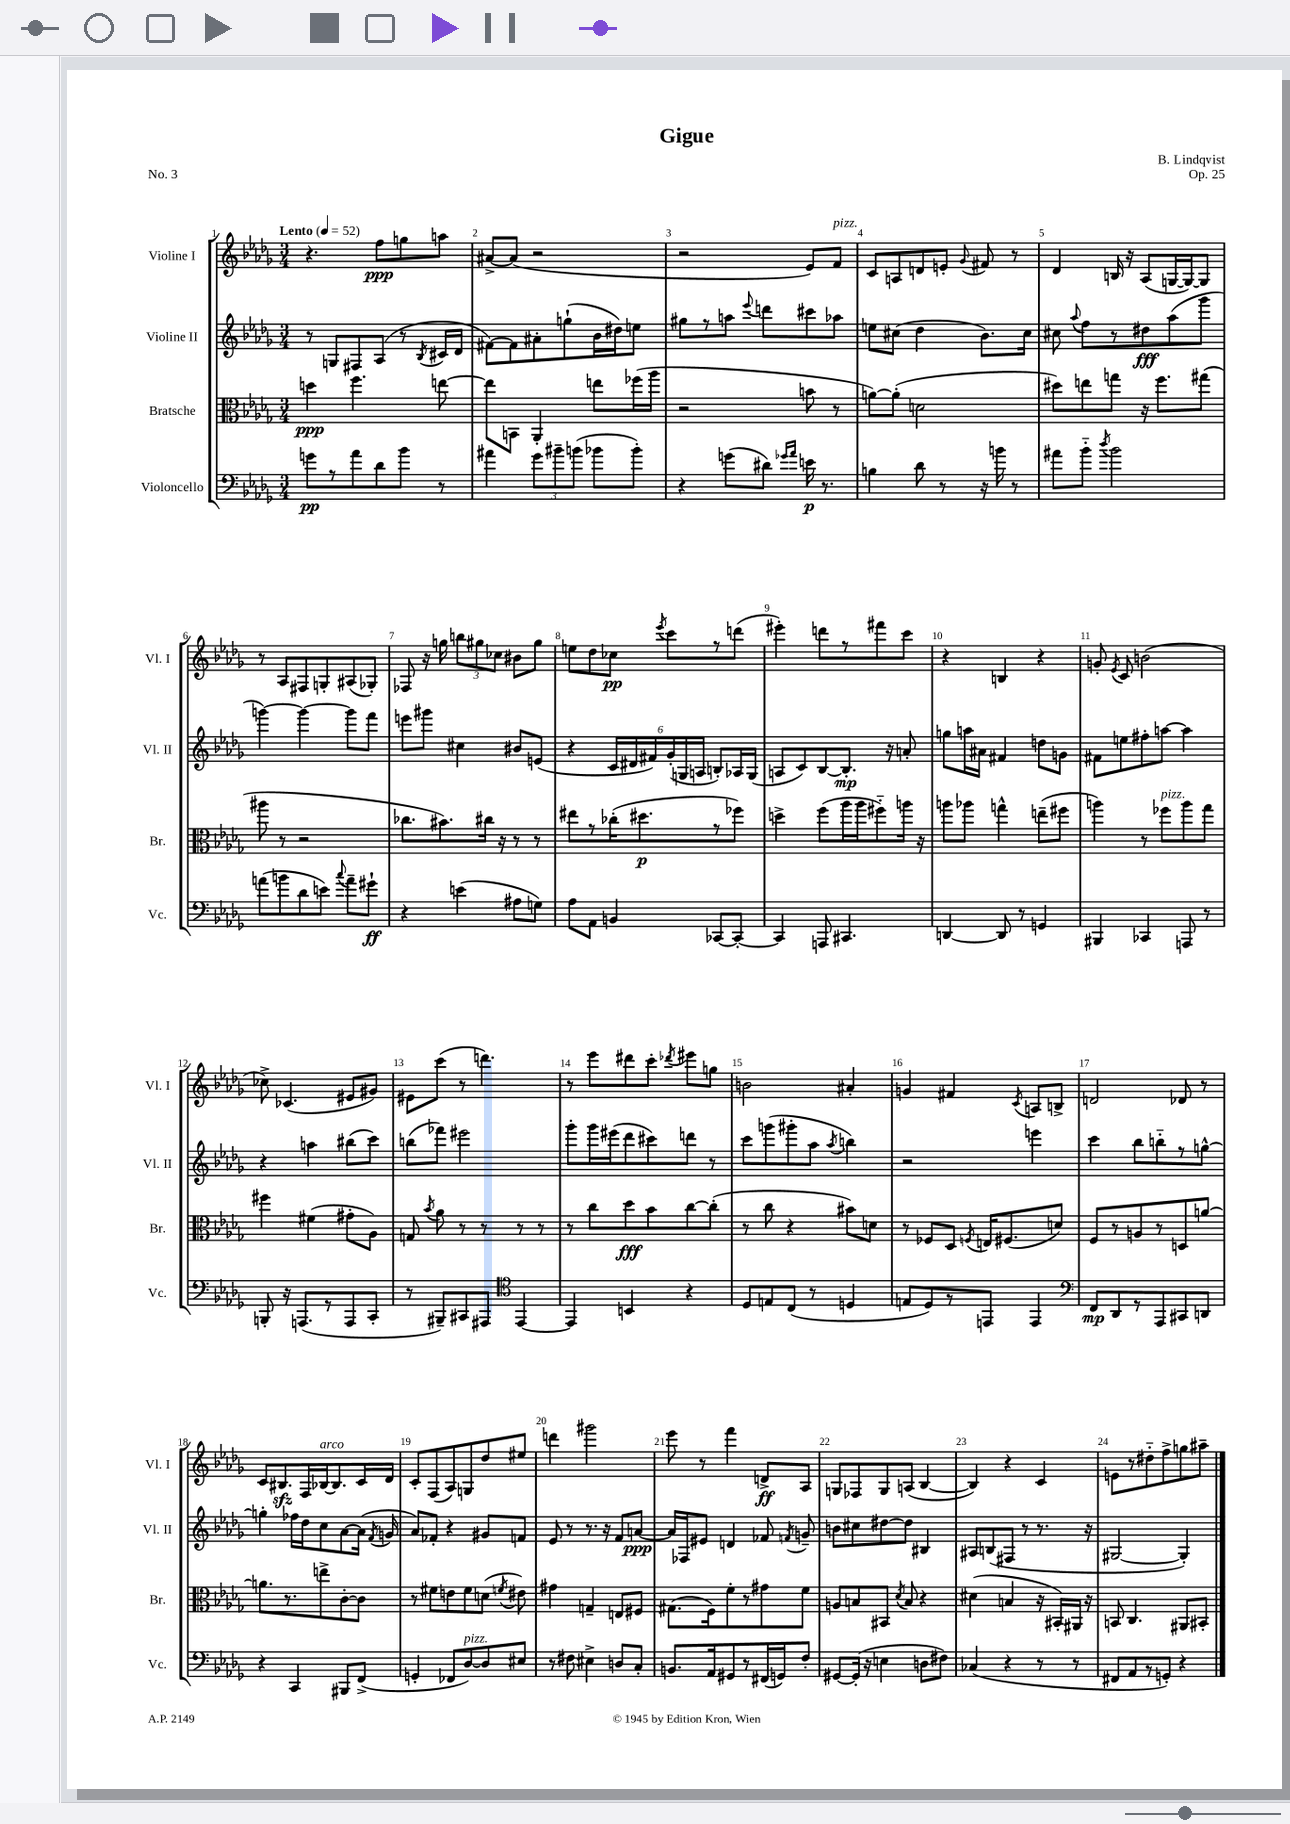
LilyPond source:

\header { title = "Gigue" composer = "B. Lindqvist" opus = "Op. 25" piece = "No. 3" }
<<
\new StaffGroup <<
\new Staff = "s0" \with { instrumentName = "Violine I" shortInstrumentName = "Vl. I" } {
    \clef treble \key des \major \numericTimeSignature \time 3/4 \tempo "Lento" 4 = 52
    \autoBeamOff r4. f''8[\ppp g''8 a''8] |
    ais'8[~-> ais'8]( r2 |
    r2 ees'8[) f'8]^\markup { \italic "pizz." } |
    c'8[ a8 d'8 e'8]-. \appoggiatura { ges'8 } fis'8 r8 |
    des'4 b16 r16 aes8[( g16~ g16~) g8] |
    r8 aes8[ fis8 g8-. ais8( ges8]-.) |
    fes8 r16 g''16 \tuplet 3/2 { b''8[ gis''8 ces''8] } bis'8[ gis''8] |
    e''8[ des''8 ces''8]\pp \acciaccatura { ees'''8 } c'''8[ r8 d'''8]( |
    eis'''4-.) d'''8[ r8 fis'''8 c'''8] |
    r4 b4 r4 |
    g'8-. \acciaccatura { ees'8 } c'8 b'2( |
    ces''8->) ces'4.( eis'8[ gis'8]) |
    eis'8[ c'''8]( r8 d'''4.) |
    r8 ees'''8[ dis'''8 c'''8]-. \acciaccatura { des'''8 } eis'''8[ g''8] |
    b'2 ais'4-. |
    g'4 fis'4 \acciaccatura { c'8 } a8[ b8]-> |
    d'2 des'8 r8 |
    c'8[ bis8.\sfz f16 bes16~^\markup { \italic "arco" } bes8. c'16 des'16] |
    c'8[-. f8( aes8) g8 des''8 eis''8] |
    d'''4 gis'''2 |
    ees'''8 r8 f'''4 d'8[->\ff aes8] |
    g8[ fes8 g8 a8]( bes4~ |
    bes4) r4 c'4 |
    e'8[ r8 dis''8-_ f''8-> g''8 ais''8]-- \bar "|." |
}
\new Staff = "s1" \with { instrumentName = "Violine II" shortInstrumentName = "Vl. II" } {
    \clef treble \key des \major \numericTimeSignature \time 3/4
    \autoBeamOff r8 g8[ fis8 aes8]( r8 \acciaccatura { bes8 } cis'16[ des'16] |
    fis'8[~) fis'8 ais'8-. g''8-!( bes'16 dis''16) e''8] |
    gis''8[ r8 a''8] \appoggiatura { ees'''8 } d'''8[ cis'''8 aes''8] |
    e''8[ cis''8]( des''4 bes'8.[) cis''16] |
    cis''8 \appoggiatura { aes''8 } f''8[ r8 dis''8\fff aes''8( ges'''8] |
    g'''4~) g'''4~ g'''8[ f'''8] |
    e'''8[ gis'''8] cis''4 bis'8[ e'8]( |
    r4 \tuplet 6/4 { c'16[ dis'16 fis'16) ges'16-.( g16 a16] } b8[-.) aes16 g16]( |
    a8[ c'8) bes8~ bes8.]-.\mp r16 a'8-. |
    g''8[ a''16 ais'16] fis'4 d''8[ g'8] |
    fis'8[ e''8 fis''8-. a''8]~ a''4 |
    r4 a''4 bis''8[( c'''8]) |
    b''8[( fes'''8]) eis'''2 |
    ges'''8[-. ges'''16 eis'''16( des'''8 cis'''8) d'''8] r8 |
    c'''8[ g'''8( gis'''8-. aes''8] \acciaccatura { aes''8 } b''4) |
    r2 e'''4 |
    c'''4 bes''8[ b''8-_ r8 g''8]~-^ |
    g''4-. fes''16[ des''16 c''8 aes'8~ aes'16]( \acciaccatura { f'8 } g'16 |
    aes'8[) fes'8]-. r4 gis'8[ f'8] |
    ees'8 r8 r8. r16 f'8[ a'8]~\ppp |
    a'16[ fes16 eis'8] d'4 fes'8 \acciaccatura { f'8 } g'8-- |
    b'8[ cis''8 dis''8~ dis''8] bis4 |
    ais8[ b8( fis8] r8 r8. r16 |
    gis2~ gis4-.) \bar "|." |
}
\new Staff = "s2" \with { instrumentName = "Bratsche" shortInstrumentName = "Br." } {
    \clef alto \key des \major \numericTimeSignature \time 3/4
    \autoBeamOff d''4\ppp f''4. e''8~ |
    e''8[ b,8] aes,4-. e''8[ fes''16( aes''16] |
    r2 b'8 r8 |
    a'8[~) a'8]-.( d'2 |
    dis''8[) e''8 g''8] r16 f''8.[ gis''8]( |
    ais''8 r8 r2 |
    ces''8.[ bis'8.) cis''16] r16 r8 r8 |
    eis''8[ r8 ces''16-.( dis''8.\p r8 fes''8]) |
    d''4-> f''8[( aes''16 aes''16 fis''8-_) a''16] r16 |
    a''8[ aes''8] g''4-^ e''8[--( fis''8] |
    a''4) r8 fes''8[^\markup { \italic "pizz." } a''8 ges''8] |
    fis''4 fis'4( gis'8[-. aes8]) |
    g8 \acciaccatura { bes'8 } aes'8 r8 r8 r8 r8 |
    r8 c''8[ des''8\fff bes'8 c''8~ c''8]-.( |
    r8 c''8 r4 bis'8[) d'8] |
    r8 fes8[ des8] \acciaccatura { f8 } e16[ fis8.( d'8]) |
    f8[ r8 a8 r8 d8 a'8]~ |
    a'8.[ r8. e''8-> c'8~-. c'8] |
    r8 fis'8[ e'8 fis'8 d'8]( \acciaccatura { f'8 } eis'8) |
    gis'4 g4-- e8[ fis8] |
    gis8.[( f16) f'8-. r8 gis'8 f'8] |
    a8[ b8 bis,8] \acciaccatura { des'8 } b8 r4 |
    dis'4( b4 r16 bis,16[-.) ais,16] r16 |
    b,8 c4. ais,8[ bis,8]-. \bar "|." |
}
\new Staff = "s3" \with { instrumentName = "Violoncello" shortInstrumentName = "Vc." } {
    \clef bass \key des \major \numericTimeSignature \time 3/4
    \autoBeamOff g'8[\pp r8 aes'8 des'8 bes'8] r8 |
    ais'4 \tuplet 3/2 { ges'8[ bis'8-- b'8]( } bes'8[ bes'8]-.) |
    r4 g'8[( dis'8]) \grace { ges'16[ aes'16] } e'16\p r8. |
    b4 des'8 r8 r16 b'16 r8 |
    ais'8[ bes'8]-_ \acciaccatura { des''8 } bes'2 |
    a'8[( b'8 des'8 e'8]) \appoggiatura { c''8 } a'8[-- gis'8]-!\ff |
    r4 e'4( ais8[ g8]) |
    aes8[ aes,8] b,4 ces,8[~ ces,8]~-. |
    ces,4 a,,8 cis,4. |
    d,4~ d,8 r8 g,4 |
    bis,,4 ces,4 a,,8 r8 |
    b,,8-. r16 a,,8.[( r8 a,,8 c,8]-. |
    r8 bis,,8[--) cis,8 ais,,8] \clef tenor ees,4~ |
    ees,4 b,4 r4 |
    des8[ e8 c8]( r8 d4 |
    e8[ des8) r8 e,8] e,4 |
    \clef bass f,8[\mp des,8 r8 aes,,8 cis,8 d,8] |
    r4 c,4 bis,,8[ f,8]->( |
    g,4-. fes,8[ des8~^\markup { \italic "pizz." }) des8 eis8] |
    r8 fis8 eis4-> d8[ c8]-. |
    b,8.[ aes,16 gis,8 r8 fis,16( g,16) f8]-. |
    gis,8[~ gis,16]-.( r16 e4 d8[ fis8]) |
    ces4( r4 r8 r8 |
    fis,8[ aes,8 r8 g,8]-.) r4 \bar "|." |
}
>>
>>
\layout { \context { \Score \override BarNumber.break-visibility = ##(#f #t #t) barNumberVisibility = #all-bar-numbers-visible } }
